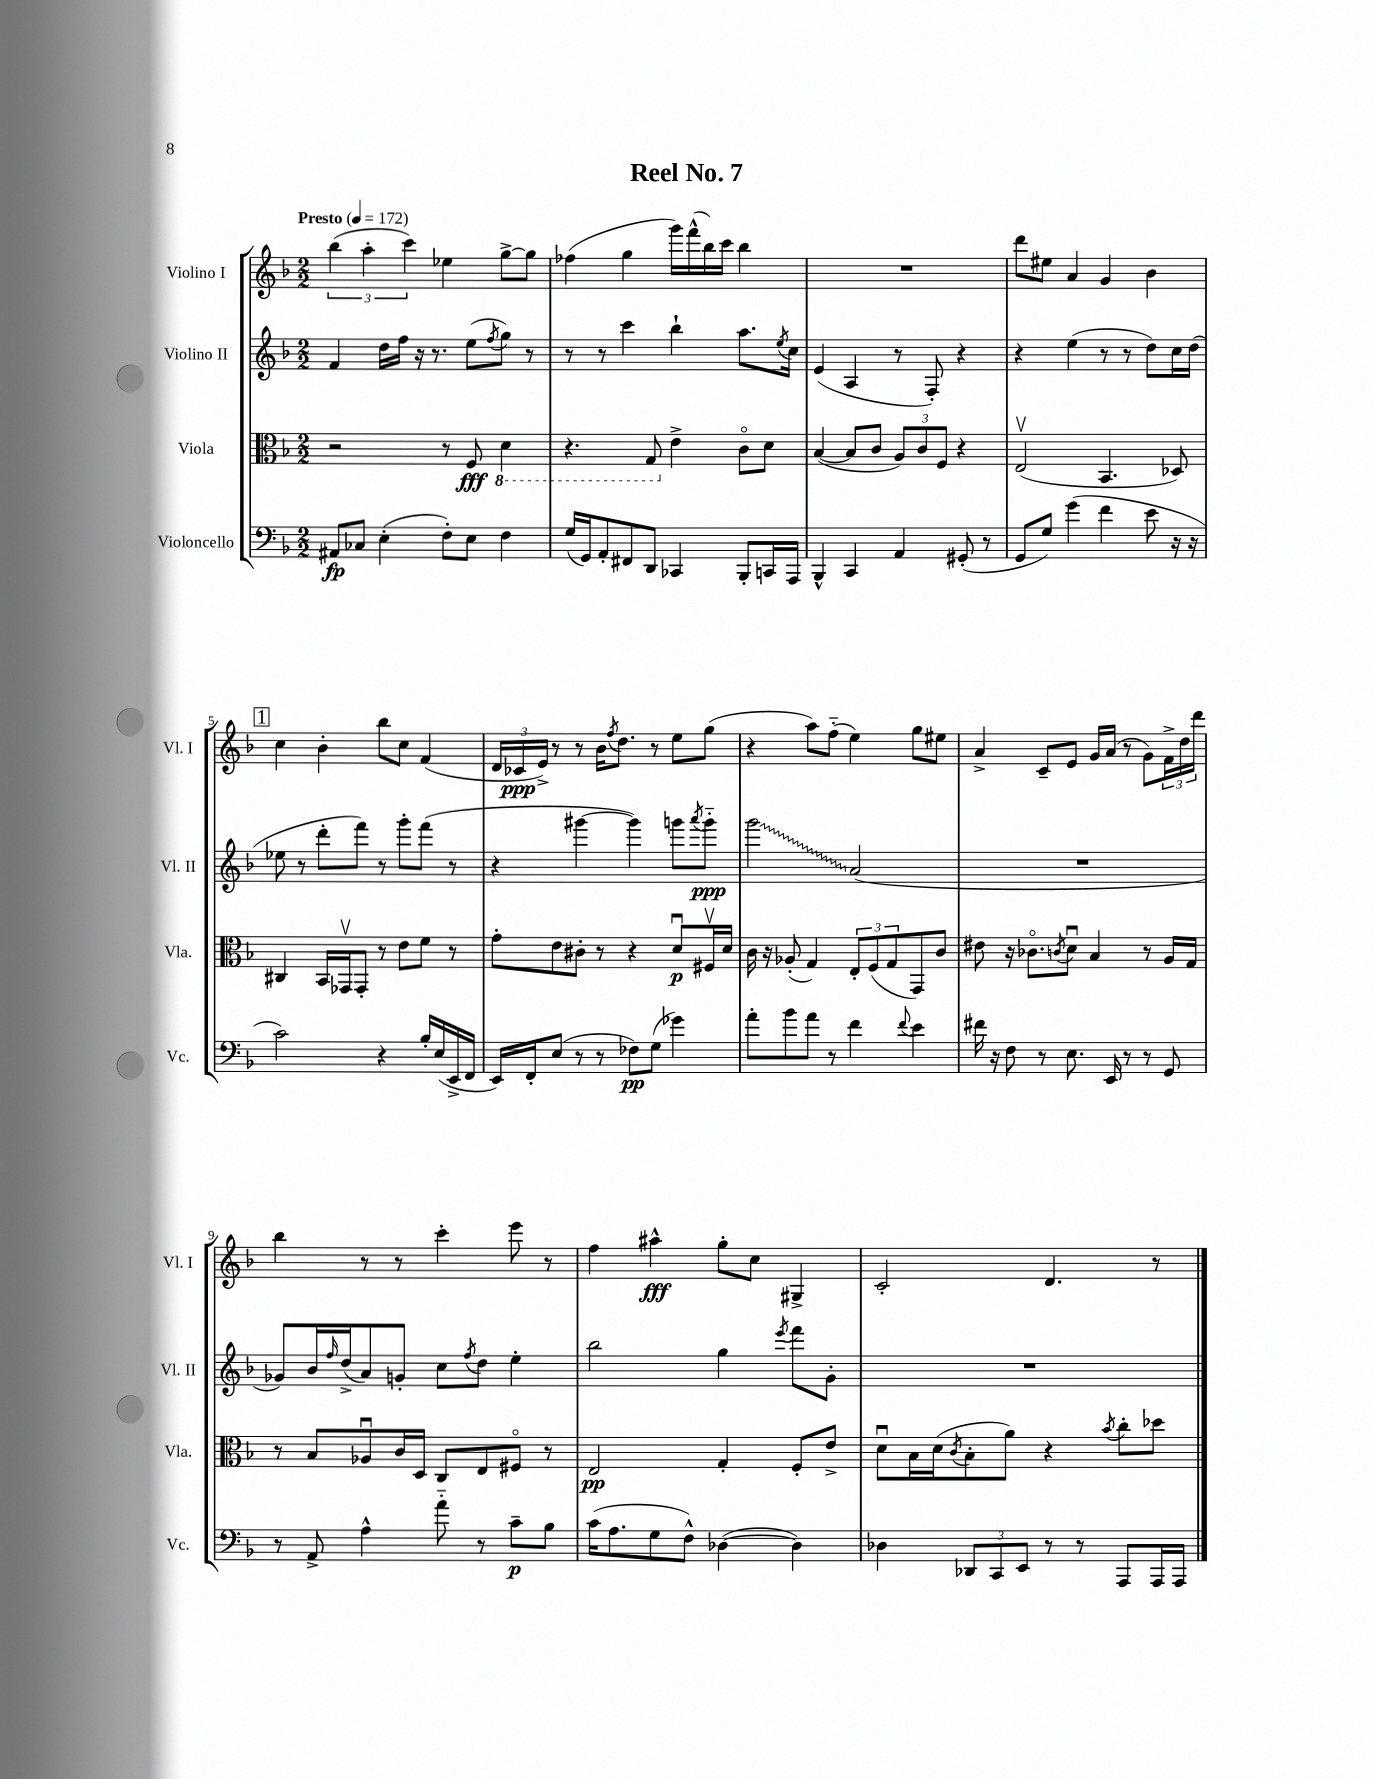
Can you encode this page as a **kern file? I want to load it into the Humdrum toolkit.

**kern	**kern	**kern	**kern
*staff4	*staff3	*staff2	*staff1
*clefF4	*clefC3	*clefG2	*clefG2
*k[b-]	*k[b-]	*k[b-]	*k[b-]
*M2/2	*M2/2	*M2/2	*M2/2
*MM172	*MM172	*MM172	*MM172
8AA#/L	2r	4f/	(6bb-\
8C-/J	.	.	.
.	.	.	6aa'\
(4E'\	.	16dd\LL	.
.	.	16ff\JJ	.
.	.	.	6ccc\)
.	.	16r	.
.	.	8.r	.
8F'\L)	8r	.	4ee-\
8E\J	8F/	(8ee\L	.
.	.	8qff/	.
4F\	4D\	8gg\J)	[8gg^\L
.	.	8r	8gg\]J
=	=	=	=
(16G/LL	4.r	8r	(4ff-\
16GG/J)	.	.	.
8AA'/	.	8r	.
8FF#/	.	4ccc\	4gg\
8DD/J	8GG/	.	.
4CC-/	4e^\	4bb-`\	16ggg\LL)
.	.	.	(16fff^^\
.	.	.	16bb-\)
.	.	.	16ccc\JJ
8BBB-'/L	8co\L	8.aa\L	4bb-\
16CC/L	8d\J	.	.
.	.	8qee/	.
16AAA/JJ	.	16cc\Jk	.
=	=	=	=
4BBB-^^/	([4B-/	(4e/	1r
4CC/	8B-/]L	4A/	.
.	8c/J	.	.
4AA/	12A/L)	8r	.
.	12c/	.	.
.	.	8F'/)	.
.	12F/J	.	.
(8GG#'/	4r	4r	.
8r	.	.	.
=	=	=	=
8GG/L	(2Ev/	4r	8ddd\L
8G/J)	.	.	8ee#\J
(4g\	.	(4ee\	4a/
4f\	4.BB-/	8r	4g/
.	.	8r	.
8e\	.	8dd\L)	4b-\
16r	8D-/)	16cc\L	.
16r	.	(16dd\JJ	.
=	=	=	=
2c\)	4C#/	8ee-\	4cc\
.	.	8r	.
.	16BB-/LL	8ddd'\L	4b-'\
.	16GG-v/J	.	.
.	8GG-'/J	8fff\J)	.
4r	8r	8r	8bb-\L
.	8e\L	8ggg'\L	8cc\J
16B-'/LL	8f\J	(8fff\J	(4f/
(16E/	.	.	.
16EE^/	8r	8r	.
16FF/JJ	.	.	.
=	=	=	=
16EE/LL)	8g'\L	4r	24d/LL
.	.	.	24c-/
16FF'/J	.	.	.
.	.	.	24e^/JJ)
(8E/J	8e\	.	8r
8r	8c#'\J	[4ggg#\	8r
8r	8r	.	16b-\LK
.	.	.	8qff/
.	.	.	8.dd\J
8F-\L)	4r	4ggg#\])	.
(8G\J	.	.	8r
4g-\)	8du/L	8ggg\L	8ee\L
.	.	8qaaa/	.
.	16F#v/L	8ggg'~\J	(8gg\J
.	16d/JJ	.	.
=	=	=	=
8a'\L	16c\	2ggg\	4r
.	16r	.	.
8b-\	(8A-'/	.	.
8a\J	4G/)	.	8aa\L)
8r	.	.	(8ff'~\J
4f\	12E'/L	(2a/	4ee\)
.	(12F/	.	.
.	12G/	.	.
8qqf/	.	.	.
4e\	8GG/)	.	8gg\L
.	8c/J	.	8ee#\J
=	=	=	=
16f#\	8e#\	1r	4a^/
16r	.	.	.
8F\	16r	.	.
.	8.c-o\L	.	.
8r	.	.	8c~/L
.	8qc/	.	.
8.E\	8du\J	.	8e/J
.	4B-/	.	16g/LL
16EE/	.	.	(16a/JJ
8r	.	.	8r
8r	8r	.	8g\L)
8GG/	16A/LL	.	24f^\L
.	.	.	24dd\
.	16G/JJ	.	.
.	.	.	24ddd\JJ
=	=	=	=
8r	8r	8g-/L)	4bb-\
8AA^/	8B-/L	16b-/L	.
.	.	16qqff/	.
.	.	(16dd^/J	.
4A^^\	8A-u/	8a/)	8r
.	16c/L	8g'/J	8r
.	16D/JJ	.	.
8a'~\	8C/L	8cc\L	4ccc'\
.	.	8qff/	.
8r	8E/	8dd\J	.
8c~\L	8F#o/J	4ee'\	8eee\
8B-\J	8r	.	8r
=	=	=	=
(16c\LK	2E/	2bb-\	4ff\
8.A\	.	.	.
8G\	.	.	4aa#^^\
8F^^\J)	.	.	.
([4D-\	4G'/	4gg\	8gg'\L
.	.	.	8cc\J
.	.	8qeee/	.
4D-\])	8F'/L	8fff\L	4G#^/
.	8e^/J	8g'\J	.
=	=	=	=
4D-\	8du\L	1r	2c'/
.	16B-\L	.	.
.	(16d\J	.	.
.	8qc/	.	.
12DD-/L	8B-'\	.	.
12CC/	.	.	.
.	8a\J)	.	.
12EE/J	.	.	.
8r	4r	.	4.d/
8r	.	.	.
.	8qb-/	.	.
8AAA/L	8cc'\L	.	.
16AAA/L	8dd-\J	.	8r
16AAA/JJ	.	.	.
==	==	==	==
*-	*-	*-	*-
